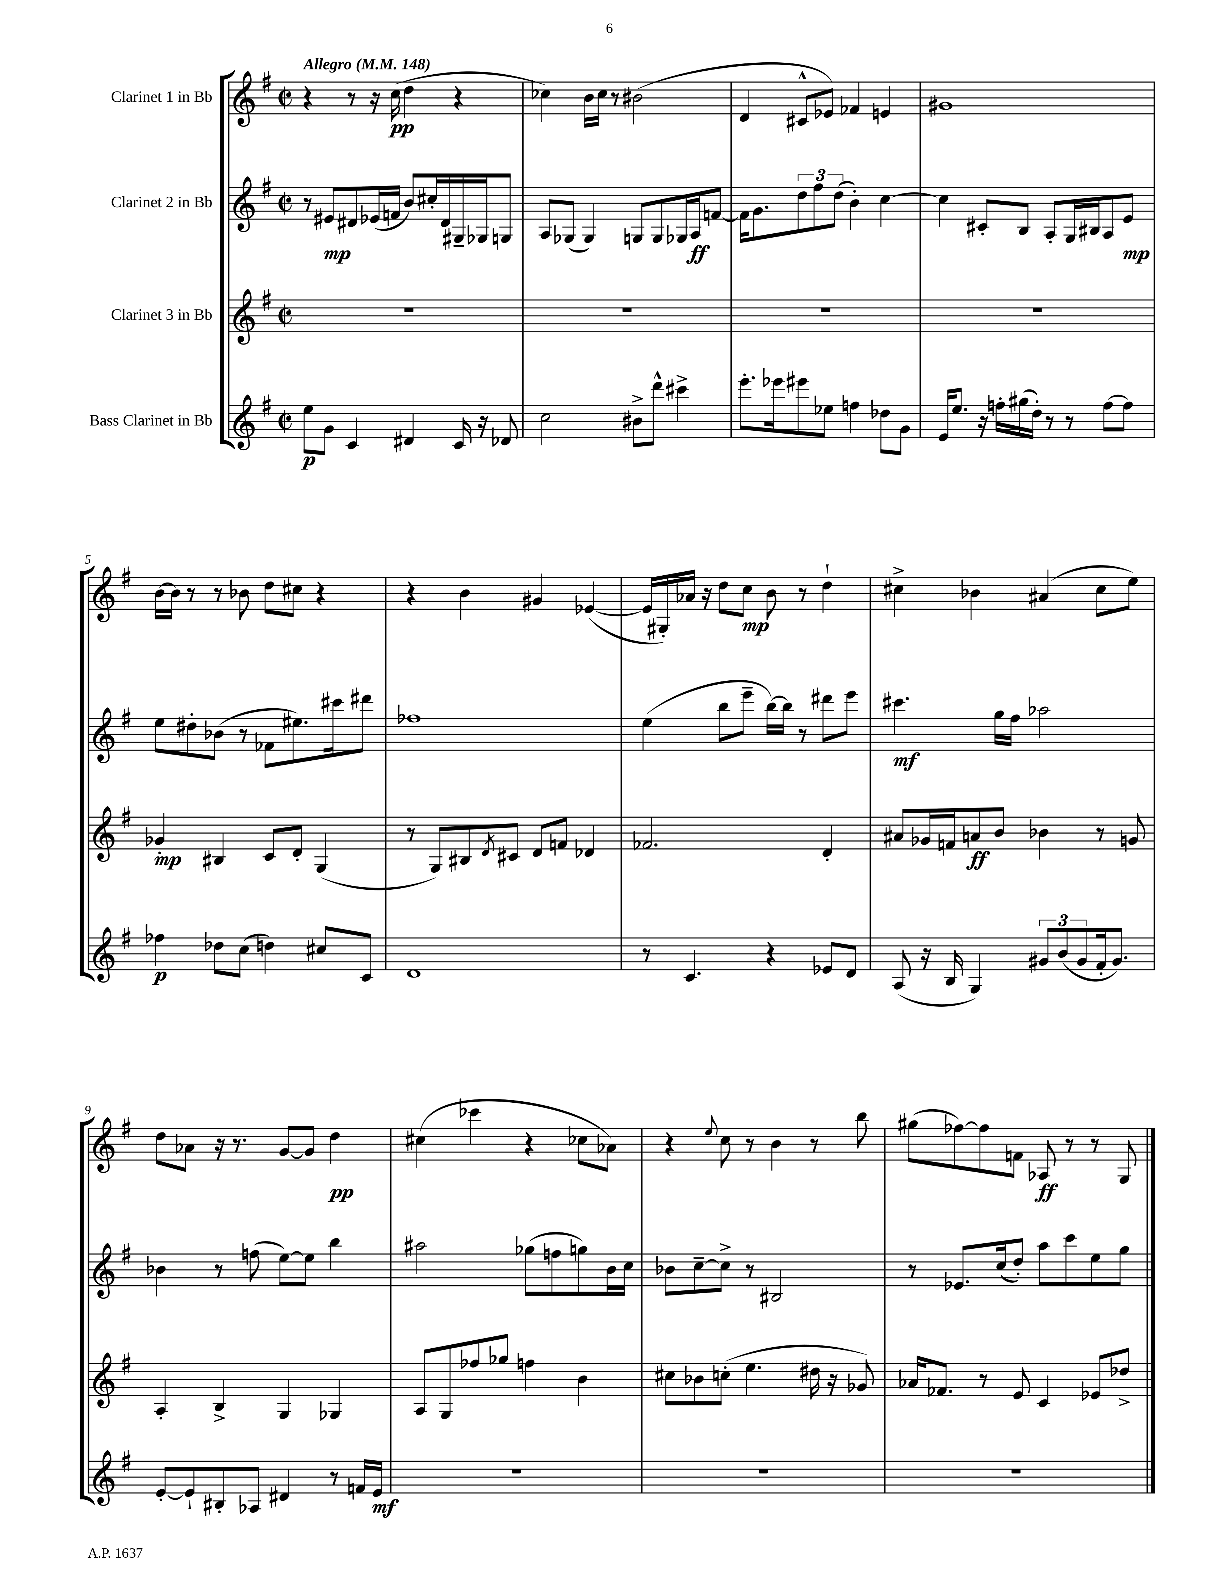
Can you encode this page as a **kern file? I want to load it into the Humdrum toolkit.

**kern	**kern	**kern	**kern
*staff4	*staff3	*staff2	*staff1
*clefG2	*clefG2	*clefG2	*clefG2
*k[f#]	*k[f#]	*k[f#]	*k[f#]
*M2/2	*M2/2	*M2/2	*M2/2
*met(c|)	*met(c|)	*met(c|)	*met(c|)
*MM148	*MM148	*MM148	*MM148
8ee	1r	8r	4r
8g	.	8e#	.
4c	.	8d#	8r
.	.	(16e-	16r
.	.	16f	(16cc
4d#	.	8b)	4dd
.	.	16cc#'	.
.	.	16d#	.
16c	.	16G#~	4r
16r	.	16G-	.
8d-	.	8G	.
=	=	=	=
2cc	1r	8A	4cc-)
.	.	(8G-	.
.	.	4G-)	16b
.	.	.	16cc-
.	.	.	8r
8b#^	.	8G	(2b#
8ddd^^	.	8G	.
4ccc#^	.	16G-	.
.	.	16A	.
.	.	[8f	.
=	=	=	=
8.eee'	1r	16f]	4d
.	.	8.g	.
16eee-	.	.	.
8eee#	.	12dd	8c#^^
.	.	12ff#	.
8ee-	.	.	8e-)
.	.	(12dd	.
4ff	.	4b')	4f-
8dd-	.	[4cc	4e
8g	.	.	.
=	=	=	=
16e	1r	4cc]	1g#
8.ee	.	.	.
16r	.	8c#'	.
16ff'	.	.	.
(16gg#	.	8B	.
16dd')	.	.	.
8r	.	8A'	.
8r	.	16G	.
.	.	16B#	.
[8ff	.	8A	.
8ff]	.	8e	.
=	=	=	=
4ff-	4g-'	8ee	[16b
.	.	.	16b]
.	.	8dd#'	8r
8dd-	4B#	(8b-	8r
(8cc	.	8r	8b-
4dd)	8c	8f-	8dd
.	8d'	8.ee#)	8cc#
8cc#	(4G	.	4r
.	.	16ccc#	.
8c	.	8ddd#	.
=	=	=	=
1d	8r	1ff-	4r
.	8G)	.	.
.	8B#	.	4b
.	8qd	.	.
.	8c#	.	.
.	8d	.	4g#
.	8f	.	.
.	4d-	.	([4e-
=	=	=	=
8r	2.f-	(4ee	16e-]
.	.	.	16G#')
4.c	.	.	16a-
.	.	.	16r
.	.	8bb	8dd
.	.	8eee~	8cc
4r	.	[16bb)	8b
.	.	16bb]	.
.	.	8r	8r
8e-	4d'	8ddd#	4dd`
8d	.	8eee	.
=	=	=	=
(8A	8a#	4.ccc#	4cc#^
16r	16g-	.	.
16B	16f	.	.
4G)	8a	.	4b-
.	8b	16gg	.
.	.	16ff#	.
12g#	4b-	2aa-	(4a#
(12b	.	.	.
12g#	.	.	.
16f#'	8r	.	8cc#
8.g#)	.	.	.
.	8g	.	8ee)
=	=	=	=
[8e'	4A'	4b-	8dd
8e`]	.	.	8a-
8B#'	4B^	8r	16r
.	.	.	8.r
8A-	.	(8ff	.
4d#	4G	[8ee)	[8g
.	.	8ee]	8g]
8r	4G-	4bb	4dd
16f	.	.	.
16e	.	.	.
=	=	=	=
1r	8A	2aa#	(4cc#
.	8G	.	.
.	8ff-	.	4ccc-
.	8gg-	.	.
.	4ff	(8gg-	4r
.	.	8ff	.
.	4b	8gg)	8cc-
.	.	16b	8a-)
.	.	16cc	.
=	=	=	=
1r	8cc#	8b-	4r
.	8b-	[8cc~	.
.	.	.	8qqee
.	(8cc'	8cc^]	8cc
.	4.ee	8r	8r
.	.	2B#	4b
.	16dd#	.	8r
.	16r	.	.
.	8g-)	.	8bb
=	=	=	=
1r	16a-	8r	(8gg#
.	8.f-	.	.
.	.	8.e-	[8ff-)
.	8r	.	8ff-]
.	.	(16cc	.
.	8e	8dd')	8f
.	4c	8aa	8A-
.	.	8ccc	8r
.	8e-	8ee	8r
.	8dd-^	8gg	8G
==	==	==	==
*-	*-	*-	*-
